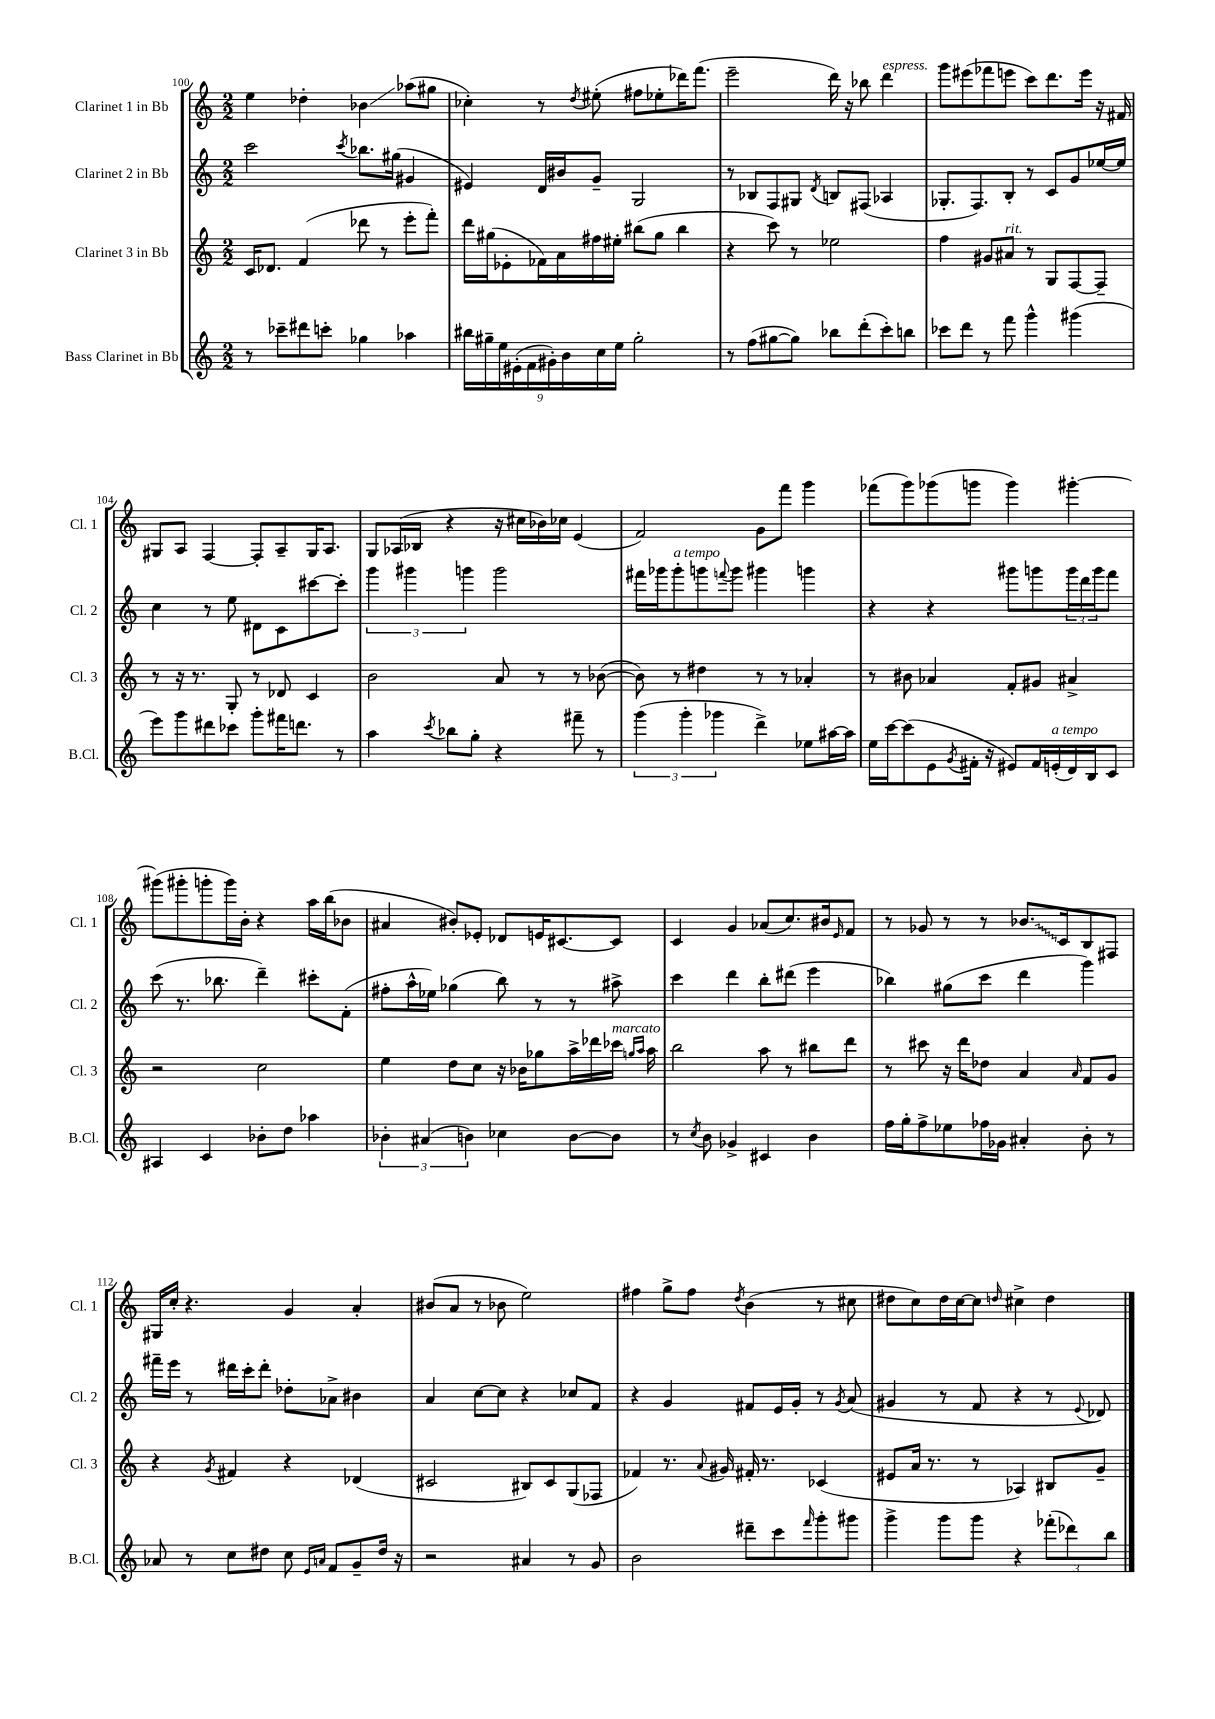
<<
\new StaffGroup <<
\new Staff = "s0" \with { instrumentName = "Clarinet 1 in Bb" shortInstrumentName = "Cl. 1" } {
    \clef treble \key c \major \numericTimeSignature \time 2/2
    e''4 des''4-. bes'4\glissando aes''8( gis''8 |
    ces''4-.) r8 \acciaccatura { d''8 } eis''8-.( fis''8 ees''8-. des'''16) f'''8.( |
    e'''2-- d'''16) r16 bes''8 d'''4^\markup { \italic "espress." } |
    g'''8 eis'''8( fes'''8 e'''8 c'''8) d'''8. e'''16 r16 fis'16 |
    gis8 a8 f4~ f8-. a8-- gis16 a8. |
    g8 aes16( bes16 r4 r16 cis''16 bes'16) ces''16 e'4( |
    f'2) g'8 f'''8 g'''4 |
    fes'''8( g'''8) ges'''8( g'''8 g'''4) gis'''4~-. |
    gis'''8( gis'''8-. g'''8-. g'''16) b'16-. r4 a''16 b''16( bes'8 |
    ais'4 bis'8-.) ees'8-. des'8 e'16 cis'8.~ cis'8 |
    c'4 g'4 aes'8( c''8.) bis'16 \grace { e'16 } f'8 |
    r8 ges'8 r8 r8 \once \override Glissando.style = #'zigzag bes'8.\glissando c'16 b8 fis8 |
    gis16 c''16-. r4. g'4 a'4-. |
    bis'8( a'8 r8 bes'8 e''2) |
    fis''4 g''8-> fis''8 \acciaccatura { d''8 } b'4( r8 cis''8 |
    dis''8 c''8) dis''16 c''16~ c''8 \grace { d''16 } cis''4-> d''4 \bar "|." |
}
\new Staff = "s1" \with { instrumentName = "Clarinet 2 in Bb" shortInstrumentName = "Cl. 2" } {
    \clef treble \key c \major \numericTimeSignature \time 2/2
    c'''2 \acciaccatura { c'''8 } bes''8. gis''16( gis'4 |
    eis'4) d'16 bis'16 g'8-- g2 |
    r8 bes8 f8 gis8 \acciaccatura { d'8 } b8 fis8( aes4 |
    ges8.-. f8.) b8-. r8 c'8 g'8 ees''16~ ees''16 |
    c''4 r8 e''8 dis'8 c'8 cis'''8~ cis'''8-. |
    \tuplet 3/2 { g'''4 gis'''4 g'''4 } g'''2 |
    fis'''16 ges'''16 ges'''8-.^\markup { \italic "a tempo" } g'''8 \appoggiatura { f'''8 } g'''8 gis'''4 g'''4 |
    r4 r4 gis'''8 g'''8 \tuplet 3/2 { g'''16 d'''16 g'''16 } f'''8 |
    c'''8( r8. bes''8. d'''4--) cis'''8-. f'8-.( |
    fis''8-. a''16-^ ees''16) ges''4( b''8) r8 r8 ais''8-> |
    c'''4 d'''4 b''8-. dis'''8( e'''4 |
    bes''4) gis''8( c'''8 d'''4 g'''4) |
    fis'''16-- e'''16 r8 dis'''16 c'''16-. dis'''8-. des''8-. aes'8-> bis'4 |
    a'4 c''8~ c''8 r4 ces''8 f'8 |
    r4 g'4 fis'8 e'16 g'16-. r8 \acciaccatura { g'8 } a'8( |
    gis'4 r8 f'8 r4 r8 \appoggiatura { e'8 } des'8) \bar "|." |
}
\new Staff = "s2" \with { instrumentName = "Clarinet 3 in Bb" shortInstrumentName = "Cl. 3" } {
    \clef treble \key c \major \numericTimeSignature \time 2/2
    c'16 des'8. f'4( des'''8 r8 e'''8-. f'''8-.) |
    d'''16 gis''16( ees'8-. fes'16) a'16 fis''16 eis''16-. bis''8( gis''8 bis''4 |
    r4 c'''8) r8 ees''2 |
    f''4 gis'8 ais'8^\markup { \italic "rit." } r8 g8 f8~ f8-- |
    r8 r16 r8. g8-. r8 des'8 c'4 |
    b'2 a'8 r8 r8 bes'8~( |
    bes'8) r8 dis''4 r8 r8 aes'4-. |
    r8 bis'8 aes'4 f'8-. gis'8 ais'4-> |
    r2 c''2 |
    e''4 d''8 c''8 r16 bes'16 ges''8 a''16-> des'''16 ces'''16^\markup { \italic "marcato" } \grace { g''16 a''16 } a''16 |
    b''2 a''8 r8 bis''8 d'''8 |
    r8 cis'''8 r16 d'''16 des''8 a'4 \grace { a'16 } f'8 g'8 |
    r4 \acciaccatura { g'8 } fis'4 r4 des'4( |
    cis'2 bis8) cis'8 g8( fes8 |
    fes'4) r8. \appoggiatura { a'8 } gis'16 fis'16-. r8. ces'4( |
    eis'8 a'16 r8. r8 aes4) bis8 g'8-- \bar "|." |
}
\new Staff = "s3" \with { instrumentName = "Bass Clarinet in Bb" shortInstrumentName = "B.Cl." } {
    \clef treble \key c \major \numericTimeSignature \time 2/2
    r8 ces'''8-- dis'''8 c'''8-. ges''4 aes''4 |
    \tuplet 9/8 { bis''16 gis''16-- e''16 eis'16-.( f'16 gis'16-.) b'16 c''16 e''16 } gis''2-. |
    r8 f''8( gis''8~ gis''8) bes''8 d'''8-.( c'''8-.) b''8 |
    ces'''8 d'''8 r8 f'''8 g'''4-^ gis'''4( |
    e'''8) g'''8 dis'''8 ces'''8 g'''8-. fis'''16 d'''8. r8 |
    a''4 \acciaccatura { c'''8 } bes''8 g''8-. r4 fis'''8-- r8 |
    \tuplet 3/2 { g'''4( g'''4-. ges'''4 } d'''4->) ees''8 ais''16~ ais''16 |
    e''16 c'''16~ c'''8( e'8 \acciaccatura { g'8 } fis'16-. r16 eis'8) fis'16 e'16-.^\markup { \italic "a tempo" }( d'16) b16 c'8 |
    ais4 c'4 bes'8-. d''8 aes''4 |
    \tuplet 3/2 { bes'4-. ais'4( b'4) } ces''4 b'8~ b'8 |
    r8 \acciaccatura { c''8 } b'8 ges'4-> cis'4 b'4 |
    f''16 g''16-. f''8-> ees''8 fes''16 ges'16 ais'4-. b'8-. r8 |
    aes'8 r8 c''8 dis''8 c''8 \grace { e'16 a'16 } f'8 g'8-- dis''16 r16 |
    r2 ais'4 r8 g'8 |
    b'2 dis'''8-- c'''8 \grace { f'''16 } g'''8-. gis'''8 |
    g'''4-> g'''8 g'''8 r4 \tuplet 3/2 { fes'''8-.( des'''8) b''8 } \bar "|." |
}
>>
>>
\layout { \context { \Score currentBarNumber = #100 } }
